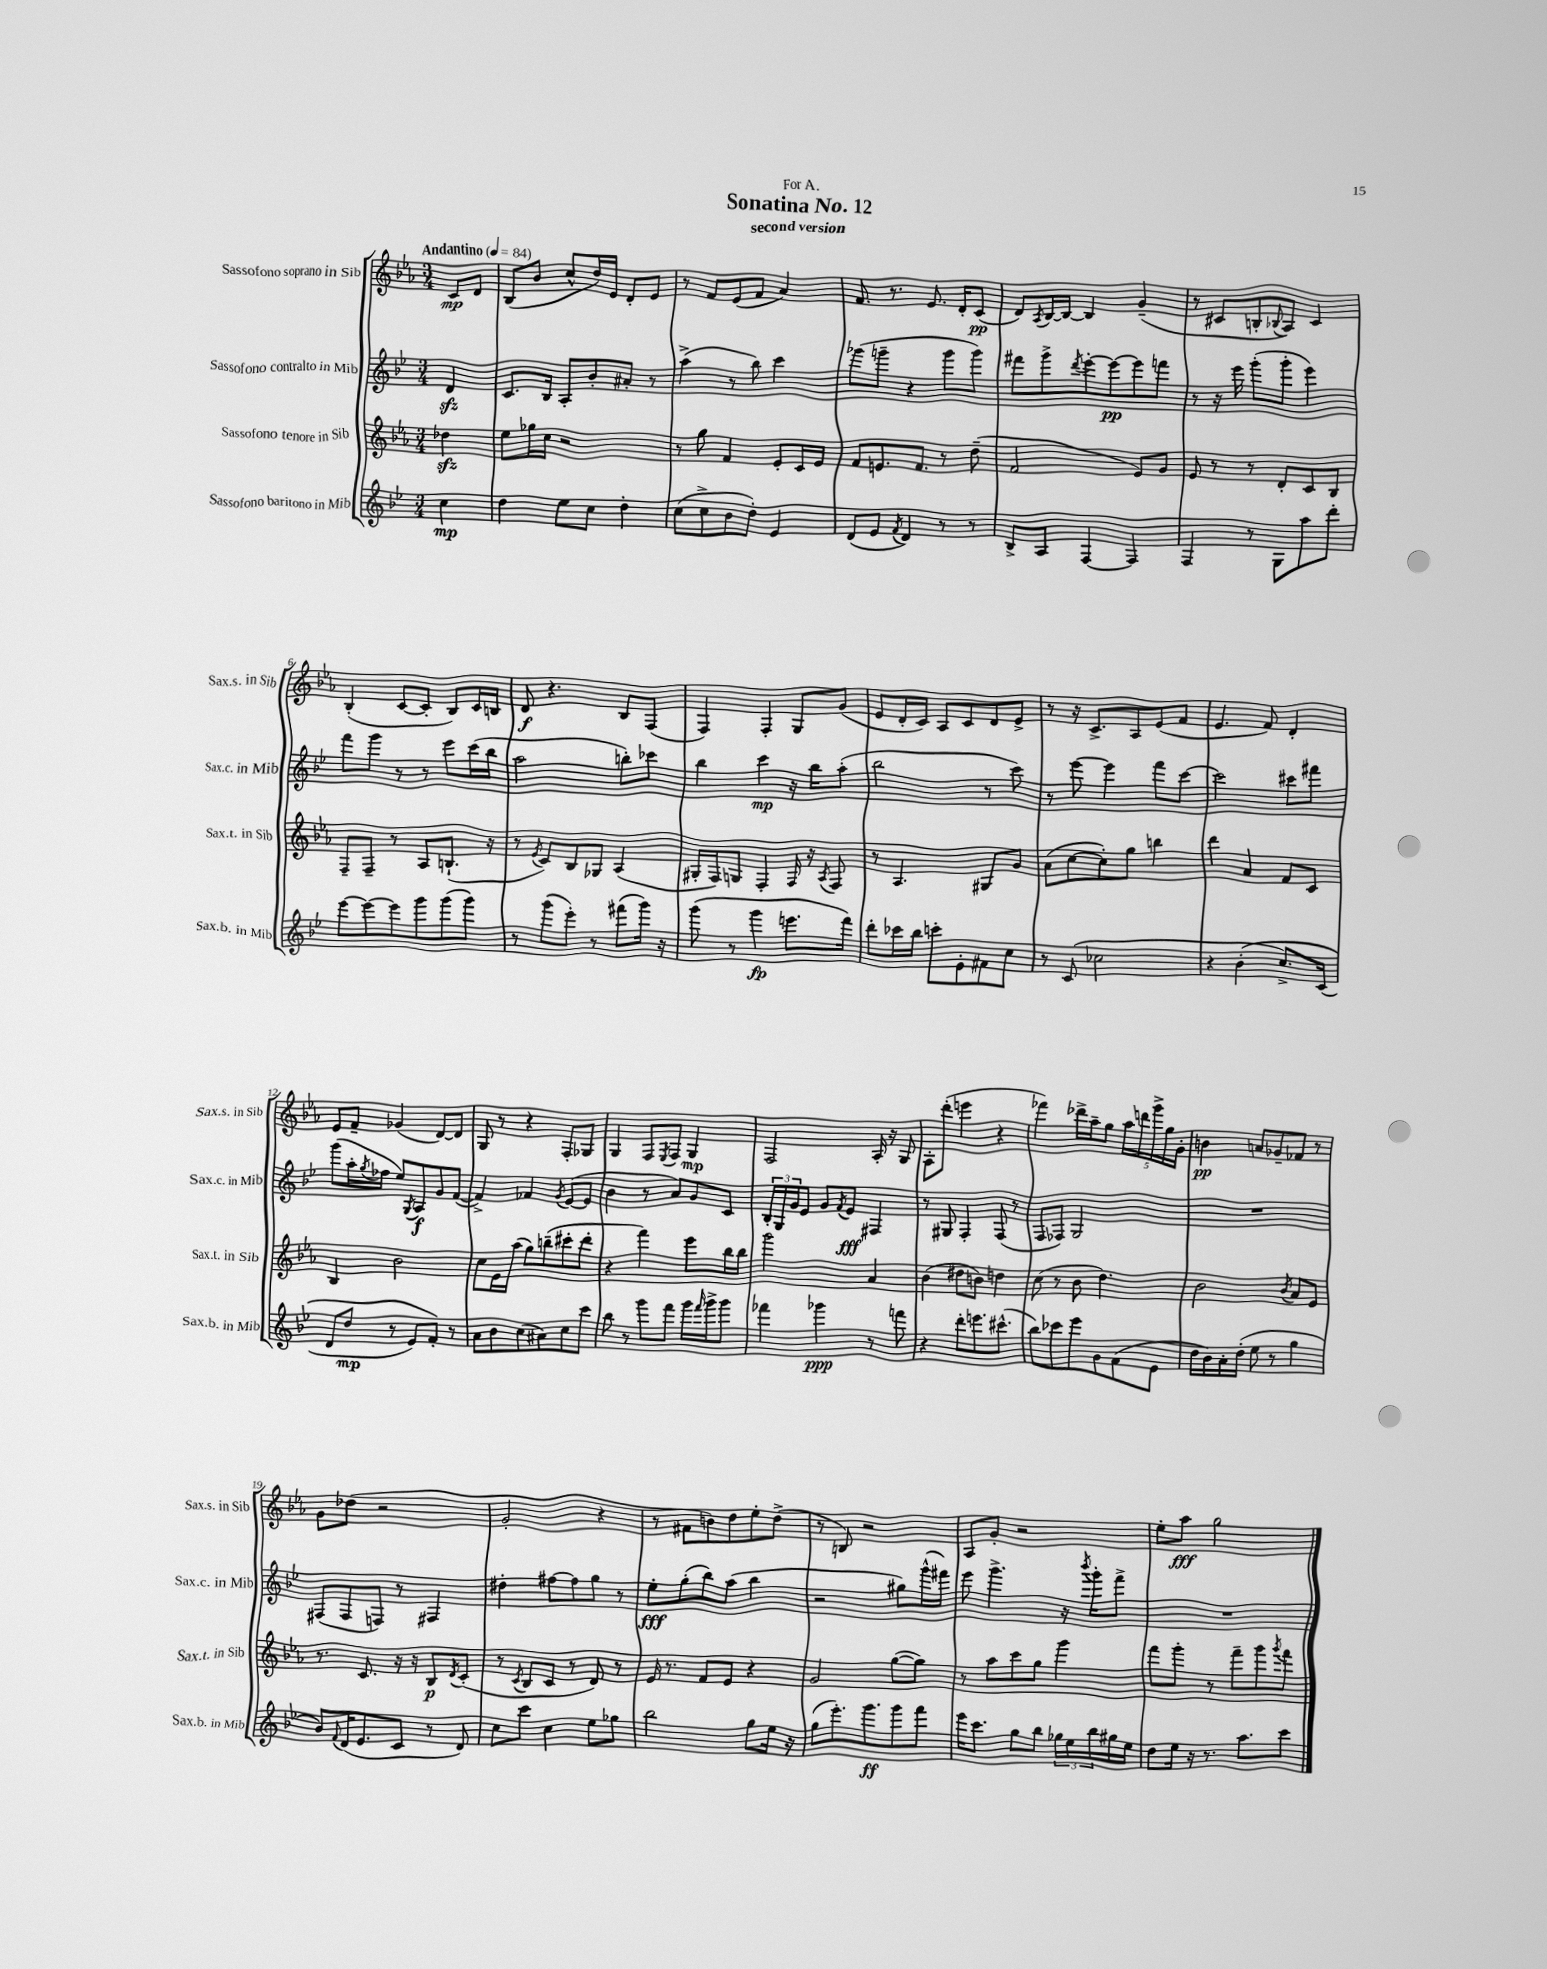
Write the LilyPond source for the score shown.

\header { title = "Sonatina No. 12" subtitle = "second version" dedication = "For A." }
<<
\new StaffGroup <<
\new Staff = "s0" \with { instrumentName = "Sassofono soprano in Sib" shortInstrumentName = "Sax.s. in Sib" } {
    \clef treble \key ees \major \numericTimeSignature \time 3/4 \partial 4 \tempo "Andantino" 4 = 84
    c'8\mp d'8 |
    bes8( bes'8 c''8-^ d''16) ees'16 d'8-. ees'8 |
    r8 f'8 ees'8( f'8 aes'4) |
    f'8. r8. ees'8. d'16-. c'8\pp( |
    d'8) \acciaccatura { aes8 } bes16~ bes16~ bes4 g'4--( |
    r8 cis'8 b8-. \appoggiatura { bes8 } aes8) cis'4 |
    bes4-.( c'8~ c'8-. bes8) c'16 b16 |
    d'8\f r4. bes8 f8( |
    f4) f4-. g8 g'8( |
    ees'8 d'16-. c'16) aes8 c'8 d'8 ees'8-> |
    r8 r16 c'8.-> aes8 ees'8( f'8 |
    ees'4. f'8) d'4-. |
    ees'8 f'8-- ges'4( d'8~) d'8 |
    g8 r8 r4 f8-. ges8 |
    g4 f8 \acciaccatura { ees8 } f8 g4\mp |
    f2 aes16-. r16 g8 |
    aes8-. d'''8-.( e'''4 r4 |
    fes'''4) des'''16-> aes''16-- g''8 \tuplet 5/4 { aes''16 d'''16 g'''16-> g''16 g'16-. } |
    b'4\pp a'8 ges'8-- fes'8 r8 |
    g'8 des''8( r2 |
    g'2-. r4 |
    r8 fis'8 b'8) d''8 ees''8-. d''8->( |
    r8 b8) r2 |
    aes8 g'8-. r2 |
    ees''8-. aes''8\fff g''2 \bar "|." |
}
\new Staff = "s1" \with { instrumentName = "Sassofono contralto in Mib" shortInstrumentName = "Sax.c. in Mib" } {
    \clef treble \key bes \major \numericTimeSignature \time 3/4 \partial 4
    d'4\sfz |
    c'8. bes16 a8-. bes'8-. ais'8-. r8 |
    a''4->( r8 bes''8) c'''4 |
    ges'''8( g'''8-- r4 g'''8 g'''8) |
    fis'''8 g'''8-> \acciaccatura { d'''8 } ees'''8~-. ees'''8~\pp ees'''8 f'''8 |
    r8 r16 ees'''16 g'''8-.( g'''8-. ees'''4) |
    f'''8 g'''8 r8 r8 ees'''8 c'''16( bes''16 |
    a''2 b''8-.) ces'''8 |
    bes''4 c'''4\mp r16 bes''16 a''8-.( |
    bes''2 r8 c'''8) |
    r8 ees'''8~ ees'''4 f'''8 c'''8~ |
    c'''2 cis'''8 fis'''8 |
    g'''8( a''16-. \acciaccatura { g''8 } fes''16 ees''8) \acciaccatura { g8 } a8\f g'8 f'8~( |
    f'4->) fes'4 \acciaccatura { g'8 } ees'8~( ees'8 |
    bes'4 r8 a'8) g'8 c'8 |
    \tuplet 3/2 { bes16-. g16 g'16 } ees'8 g'8 \acciaccatura { f'8 } ees'8\fff fis4 |
    r8 gis8 f4-. f8( r8 |
    f8 fes8) g2 |
    R2. |
    fis8( fis8 f8) r8 fis4 |
    dis''4-. fis''8~ fis''8 g''8 r8 |
    ees''8-.\fff g''8-.( bes''8) a''8( bes''4 |
    r2 gis''8) g'''16-^( fis'''16) |
    ees'''8 g'''4.-> r16 \acciaccatura { bes'''8 } g'''16-. f'''8-> |
    R2. \bar "|." |
}
\new Staff = "s2" \with { instrumentName = "Sassofono tenore in Sib" shortInstrumentName = "Sax.t. in Sib" } {
    \clef treble \key ees \major \numericTimeSignature \time 3/4 \partial 4
    des''4\sfz |
    ees''8 ges''16 c''16 r2 |
    r8 g''8 f'4 ees'8-. c'16 ees'16 |
    f'8 e'8. f'8. r8 d''8--( |
    f'2 ees'8) g'8 |
    ees'8 r8 r8 d'8-. c'8 bes8 |
    f8-- f8-- r8 aes8 b8.-!( r16 |
    r8 \acciaccatura { ees'8 } c'8) bes8 ges8 aes4( |
    gis16-. f16) g8 f4-. f16 r16 \acciaccatura { aes8 } f8 |
    r8 aes4. gis8 g'8 |
    aes'8( c''8~ c''8-.) g''8 b''4 |
    d'''4 aes'4 f'8 c'8 |
    bes4 bes'2 |
    c''8 ees'16 aes''16( g''8) b''8--( cis'''8-. d'''8-. |
    r4 f'''4) ees'''8 bes''16 bes''16 |
    g'''2 aes'4 |
    bes'4( dis''8 b'8) d''4 |
    c''8( r8 bes'8 d''4.) |
    bes'2 \acciaccatura { bes'8 } aes'8 ees'8 |
    r8. c'8. r16 r16 bes8\p \acciaccatura { d'8 } c'8-.( |
    r8 \acciaccatura { c'8 } bes8 c'8 r8 d'8) r8 |
    ees'16 r8. f'8 ees'8 r4 |
    g'2 g''8~( g''8) |
    r8 aes''8 c'''8 g''8 g'''4 |
    f'''8 g'''8-. r8 f'''8-- g'''8 \acciaccatura { g'''8 } f'''8 \bar "|." |
}
\new Staff = "s3" \with { instrumentName = "Sassofono baritono in Mib" shortInstrumentName = "Sax.b. in Mib" } {
    \clef treble \key bes \major \numericTimeSignature \time 3/4 \partial 4
    c''4\mp |
    d''4 ees''8 c''8 d''4-. |
    c''8( c''8-> bes'8 d''8-.) ees'4 |
    d'8( ees'8 \acciaccatura { f'8 } d'4) r8 r8 |
    bes8-> a8 f4~ f4 |
    f4 r8 g8 a''8 d'''8-. |
    ees'''8~ ees'''8~ ees'''8 g'''8 g'''8( g'''8) |
    r8 g'''8( ees'''8-.) r8 fis'''8( g'''16) r16 |
    g'''8( r8 g'''4\fp e'''8. f'''16) |
    d'''8-. ces'''16 bes''16 c'''8-. ees'8-. fis'8 c''8 |
    r8 c'8( ces''2 |
    r4 bes'4-.\( c''8.->) c'16( |
    d'8 d''8\mp r8 ees'8) f'8-.\) r8 |
    a'8 bes'8 c''8( ais'8) c''8 c'''8 |
    bes''8 r8 g'''8 f'''8 g'''16 \grace { f'''16 } g'''16-> g'''8 |
    fes'''4 ges'''4\ppp r8 f'''8 |
    r4 d'''8-. e'''8. cis'''8.-^( |
    bes''8) ces'''8 ees'''8 g'8 f'8( ees'8 |
    d''16 bes'16) a'16-. d''16-.( ees''8 r8 g''4 |
    bes'8) \appoggiatura { f'8 } d'16( ees'8. c'8 r8 d'8) |
    c''8 c'''8 c''4 ees''8 ges''8 |
    bes''2 g''8 ees''16 r16 |
    g''8( ees'''8.-.) g'''8.\ff g'''8 f'''8 |
    ees'''16 c'''8. g''8 bes''8 \tuplet 3/2 { ges''16 ees''16 bes''16 } gis''16 ees''16 |
    d''8 ees''16 r16 r8. a''8. c'''8 \bar "|." |
}
>>
>>
